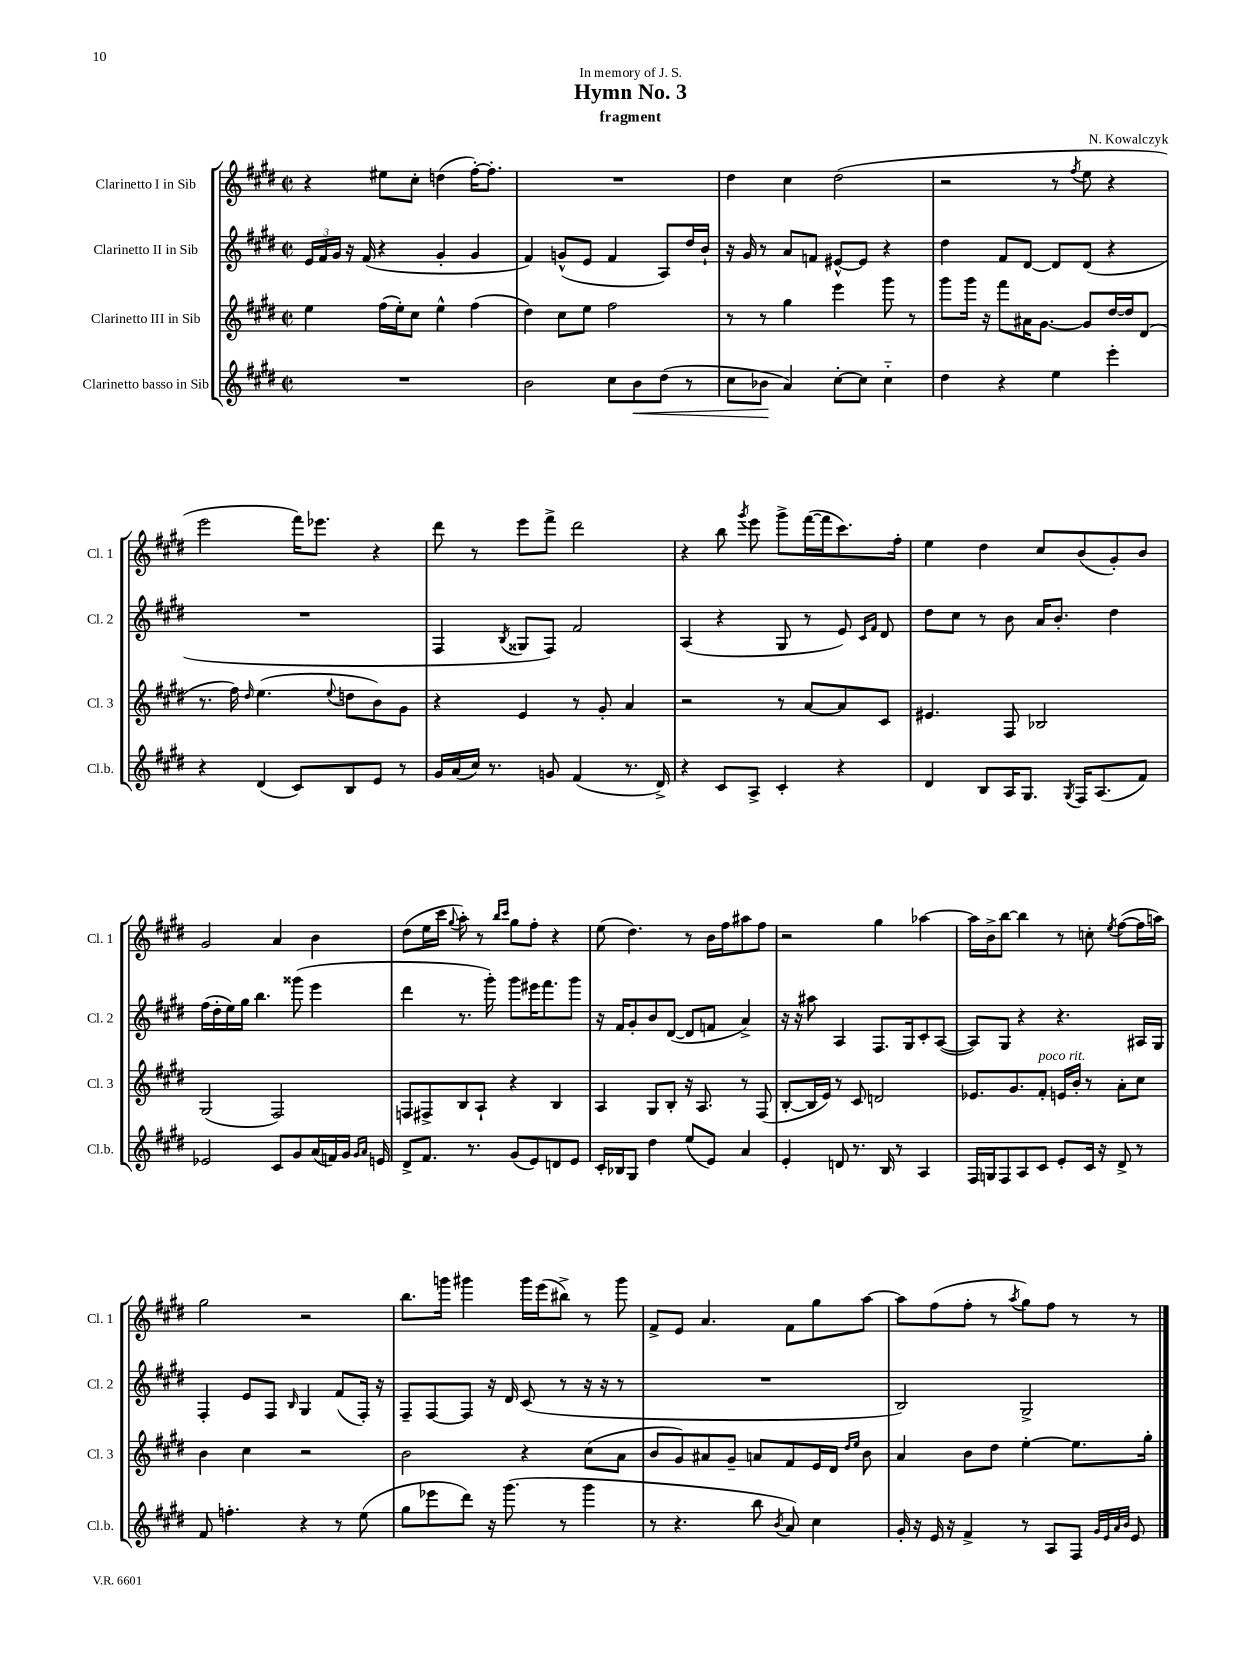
\header { title = "Hymn No. 3" composer = "N. Kowalczyk" subtitle = "fragment" dedication = "In memory of J. S." }
<<
\new StaffGroup <<
\new Staff = "s0" \with { instrumentName = "Clarinetto I in Sib" shortInstrumentName = "Cl. 1" } {
    \clef treble \key e \major \defaultTimeSignature \time 2/2
    \autoBeamOff r4 eis''8[ cis''8]-. d''4( fis''16[~-.) fis''8.]-. |
    R1 |
    dis''4 cis''4 dis''2( |
    r2 r8 \acciaccatura { fis''8 } e''8 r4 |
    e'''2 fis'''16[) ees'''8.] r4 |
    dis'''8 r8 e'''8[ fis'''8]-> dis'''2 |
    r4 b''8 \acciaccatura { gis'''8 } e'''8 gis'''8[-> fis'''16~( fis'''16 cis'''8.) fis''16]-. |
    e''4 dis''4 cis''8[ b'8( gis'8-.) b'8] |
    gis'2 a'4 b'4 |
    dis''8[( e''16 cis'''16] \appoggiatura { gis''8 } a''8-.) r8 \grace { b''16[ cis'''16] } gis''8[ fis''8]-. r4 |
    e''8( dis''4.) r8 b'16[ fis''16 ais''8 fis''8] |
    r2 gis''4 aes''4~ |
    aes''16[ b'16-> b''8]~ b''4 r8 c''8-. \acciaccatura { e''8 } fis''8[~( fis''16 a''16]) |
    gis''2 r2 |
    b''8.[ g'''16] gis'''4 gis'''16[ e'''16( bis''8]->) r8 gis'''8 |
    fis'8[-> e'8] a'4. fis'8[ gis''8 a''8]~ |
    a''8[ fis''8( fis''8]-. r8 \acciaccatura { a''8 } gis''8[) fis''8] r8 r8 \bar "|." |
}
\new Staff = "s1" \with { instrumentName = "Clarinetto II in Sib" shortInstrumentName = "Cl. 2" } {
    \clef treble \key e \major \defaultTimeSignature \time 2/2
    \autoBeamOff \tuplet 3/2 { e'16[ fis'16 gis'16] } r16 fis'16( r4 gis'4-. gis'4 |
    fis'4) g'8[-^( e'8] fis'4 a8[) dis''16 b'16]-! |
    r16 gis'16 r8 a'8[ f'8] eis'8[~-^ eis'8] r4 |
    dis''4 fis'8[ dis'8]~ dis'8[ dis'8]( r4 |
    R1 |
    fis4 \acciaccatura { b8 } gisis8[ fis8]) fis'2 |
    a4( r4 gis8 r8 e'8) \grace { cis'16[ fis'16] } dis'8 |
    dis''8[ cis''8] r8 b'8 a'16[ b'8.]-. dis''4 |
    fis''16[( dis''16-. e''16) gis''16] b''4. gisis'''8( e'''4 |
    dis'''4 r8. gis'''16-.) gis'''8[ eis'''16 fis'''8. gis'''8] |
    r16 fis'16[ gis'8-. b'8 dis'8]~( dis'8[ f'8] a'4->) |
    r16 r16 ais''8 a4 fis8.[ gis16 cis'8-. a8]~( |
    a8[) gis8] r4 r4. ais16[ gis16] |
    fis4-. e'8[ fis8] \grace { b16 } gis4 fis'8[( fis16]-.) r16 |
    fis8[-- fis8~ fis8] r16 dis'16 cis'8( r8 r16 r16 r8 |
    R1 |
    b2) gis2-> \bar "|." |
}
\new Staff = "s2" \with { instrumentName = "Clarinetto III in Sib" shortInstrumentName = "Cl. 3" } {
    \clef treble \key e \major \defaultTimeSignature \time 2/2
    \autoBeamOff e''4 fis''16[( e''16-.) cis''8] e''4-^ fis''4( |
    dis''4) cis''8[ e''8] fis''2 |
    r8 r8 gis''4 e'''4 gis'''8 r8 |
    gis'''8[ gis'''16] r16 fis'''8[ ais'16 gis'8.]~ gis'8[ dis''16~ dis''16 dis'8]( |
    r8. fis''16) \grace { dis''16 } e''4.( \appoggiatura { e''8 } d''8[ b'8) gis'8] |
    r4 e'4 r8 gis'8-. a'4 |
    r2 r8 a'8[~ a'8 cis'8] |
    eis'4. fis8 bes2 |
    gis2( fis2) |
    f8[ fis8-> b8 a8]-! r4 b4 |
    a4 gis8[ b8]-. r16 a8. r8 fis8( |
    b8[~-. b16 e'16]) r8 cis'8 d'2 |
    ees'8.[ gis'8. fis'8]-.^\markup { \italic "poco rit." } e'16[ b'16]-. r8 a'8[-. cis''8] |
    b'4 cis''4 r2 |
    b'2 r4 cis''8[( a'8] |
    b'8[ gis'8) ais'8 gis'8]-- a'8[ fis'8 e'16 dis'16] \grace { dis''16[ e''16] } b'8 |
    a'4 b'8[ dis''8] e''4~-. e''8.[ gis''16]-. \bar "|." |
}
\new Staff = "s3" \with { instrumentName = "Clarinetto basso in Sib" shortInstrumentName = "Cl.b." } {
    \clef treble \key e \major \defaultTimeSignature \time 2/2
    \autoBeamOff R1 |
    b'2 cis''8[ b'8\< dis''8]( r8 |
    cis''8[ bes'8]\! a'4) cis''8[~-. cis''8] cis''4-_ |
    dis''4 r4 e''4 e'''4-. |
    r4 dis'4( cis'8[) b8 e'8] r8 |
    gis'16[ a'16( cis''16]) r8. g'8 fis'4( r8. dis'16->) |
    r4 cis'8[ a8]-> cis'4-. r4 |
    dis'4 b8[ a16 gis8.] \acciaccatura { gis8 } fis16[ a8.( fis'8]) |
    ees'2 cis'8[ gis'8 a'16( f'16) gis'16] \grace { gis'16[ a'16] } e'16 |
    dis'8[-> fis'8.] r8. gis'8[( e'8) d'8 e'8] |
    cis'16[-. bes16 gis8] dis''4 e''8[( e'8]) a'4 |
    e'4-. d'8 r8. b16 r8 a4 |
    fis16[ g16 fis8 a8 cis'8] e'8[-. cis'16] r16 dis'8-> r8 |
    fis'8 f''4.-. r4 r8 e''8( |
    gis''8[ ees'''8 dis'''8]) r16 gis'''8.( r8 gis'''4 |
    r8 r4. b''8 \acciaccatura { b'8 } a'8) cis''4 |
    gis'16-. r16 e'16 r16 fis'4-> r8 a8[ fis8] \grace { gis'32[ e'32 a'32 b'32] } e'8 \bar "|." |
}
>>
>>
\layout { \context { \Score \remove "Bar_number_engraver" } }
